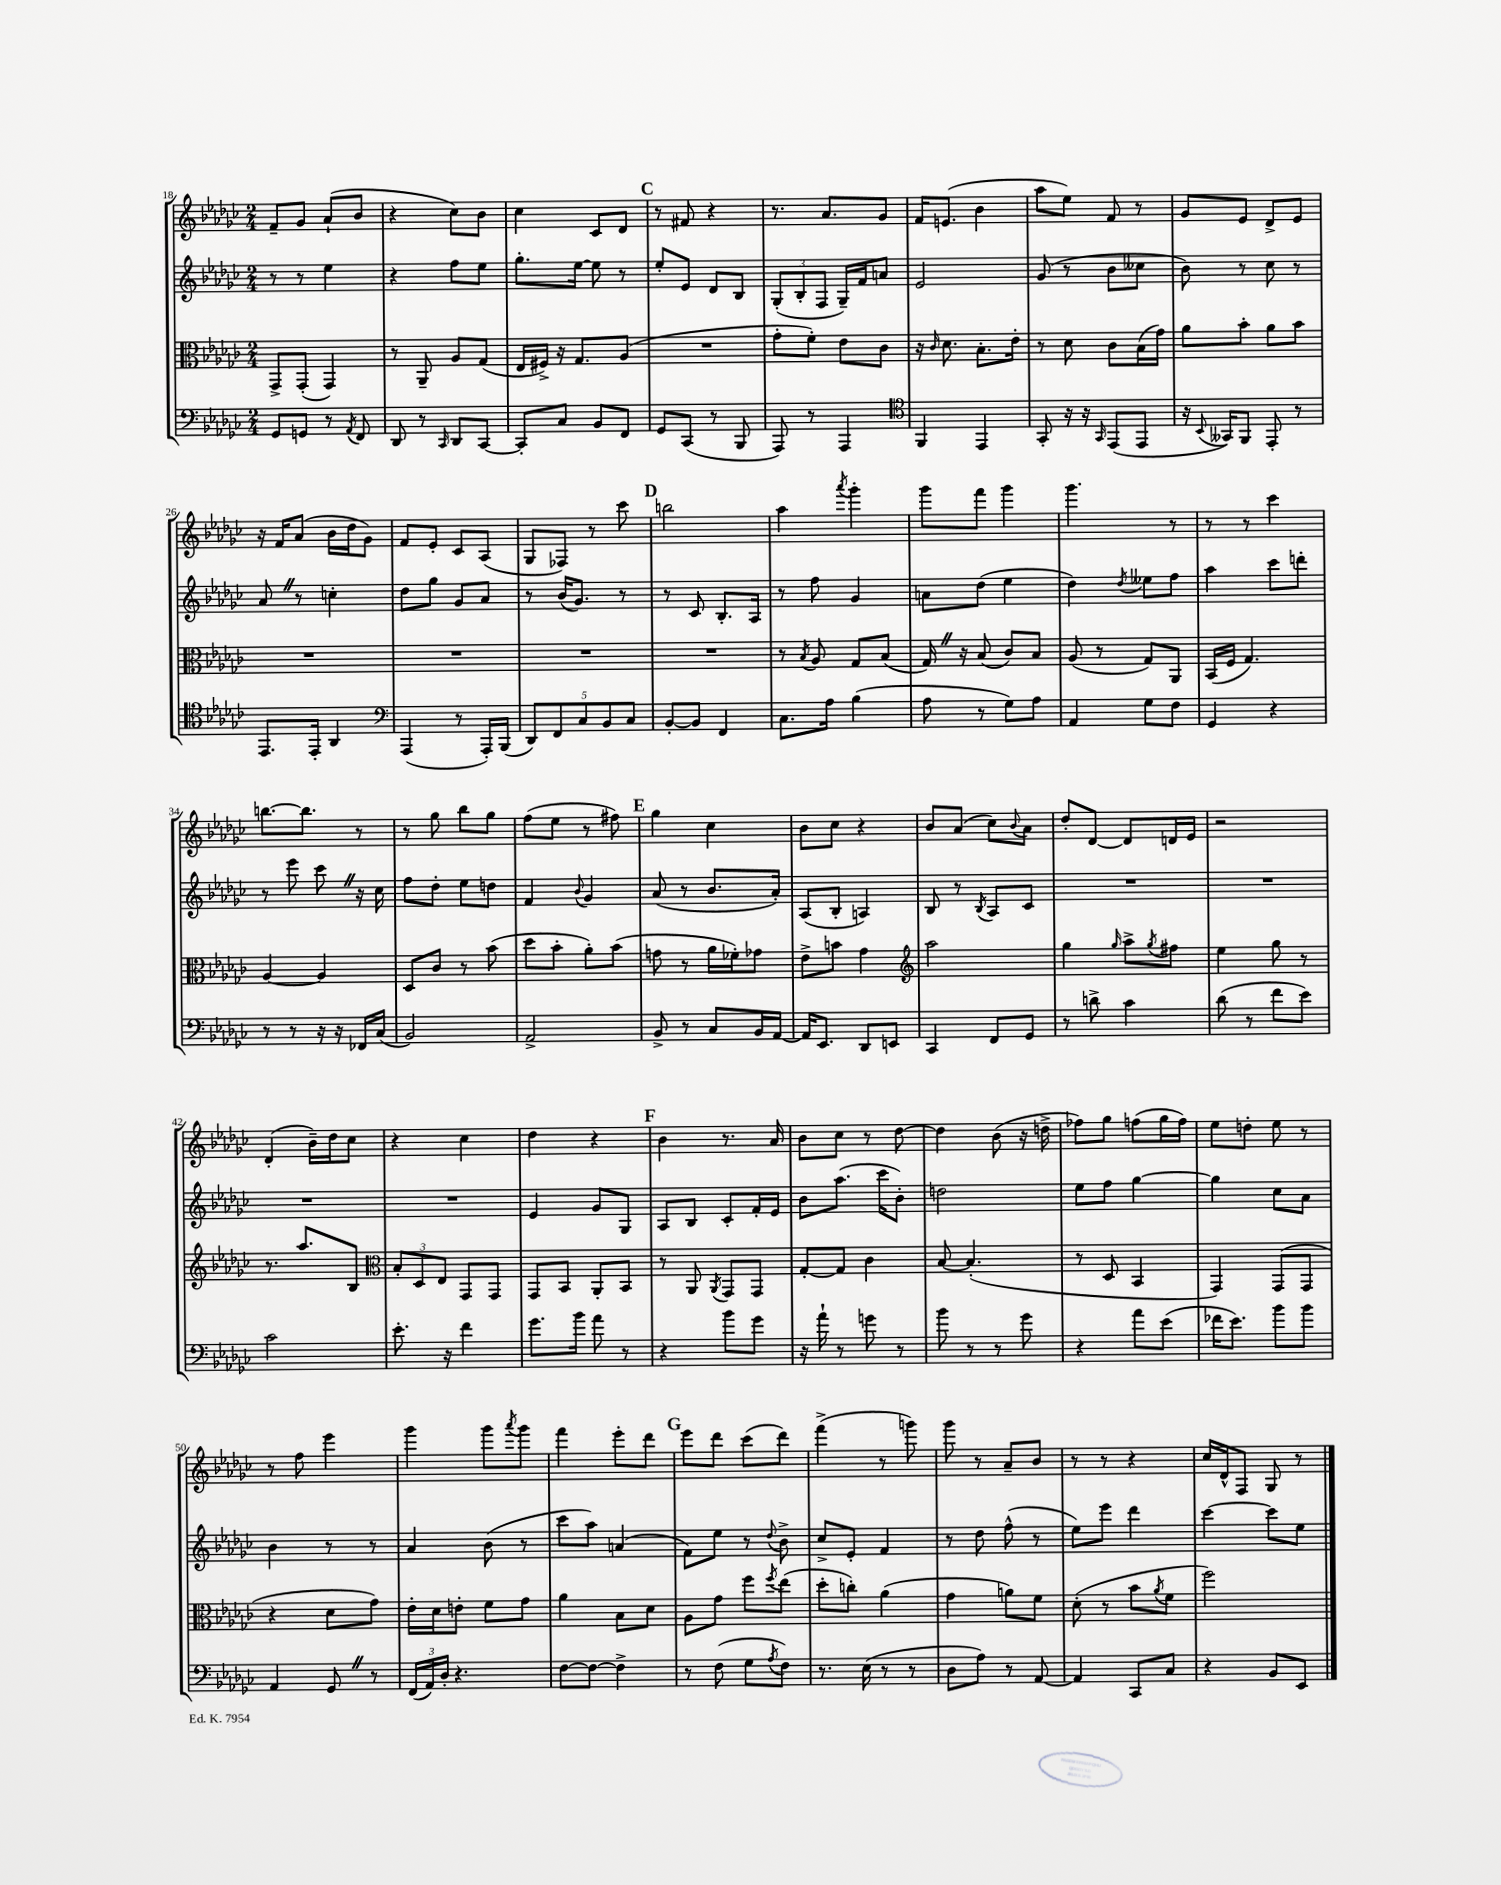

**kern	**kern	**kern	**kern
*part4	*part3	*part2	*part1
*staff4	*staff3	*staff2	*staff1
*clefF4	*clefC3	*clefG2	*clefG2
*k[b-e-a-d-g-c-]	*k[b-e-a-d-g-c-]	*k[b-e-a-d-g-c-]	*k[b-e-a-d-g-c-]
*M2/4	*M2/4	*M2/4	*M2/4
=18	=18	=18	=18
8GG-/L	8GG-^/L	8r	8f~/L
8GGn/J	(8GG-'/J	8r	8g-/J
8r	4GG-/)	4ee-\	(8a-`/L
8qAA-/	.	.	.
8FF/	.	.	8b-/J
=19	=19	=19	=19
8DD-/	8r	4r	4r
8r	8AA-~/	.	.
16qqCC-/	.	.	.
8DD-/L	8A-/L	8ff\L	8cc-\L)
[8CC-/J	(8G-/J	8ee-\J	8b-\J
=20	=20	=20	=20
8CC-'/L]	16E-/LL	8.gg-'\L	4cc-\
.	16F#X^/JJ)	.	.
8C-/J	16r	.	.
.	8.G-/L	[16ee-\Jk	.
8BB-/L	.	8ee-\]	8c-/L
8FF/J	(8A-/J	8r	8d-/J
!!LO:REH:place=s1:t=C
=21	=21	=21	=21
8GG-/L	2r	8ee-'/L	8r
(8CC-/J	.	8e-/J	8f#X/
8r	.	8d-/L	4r
8BBB-/	.	8B-/J	.
=22	=22	=22	=22
8AAA-/)	8g-'\L	(12G-'/L	8.r
.	.	12B-'/	.
8r	8f'\J)	.	.
.	.	12F/J	.
.	.	.	8.a-/L
4AAA-/	8e-\L	16G-~/LL)	.
.	.	16f/J	.
.	8c-\J	8an/J	8g-/J
=23	=23	=23	=23
*clefC4	*	*	*
4FF/	16r	2e-/	16f/KL
.	16qqc-/	.	.
.	8.d-\	.	(8.en/J
4EE-/	8.B-'\L	.	4b-\
.	16e-'\Jk	.	.
=24	=24	=24	=24
8GG-'/	8r	(8g-/	8aa-\L
16r	8d-\	8r	8ee-\J)
16r	.	.	.
16qqGG-/	.	.	.
(8EE-/L	8c-\L	8b-\L	8f/
8EE-/J	(16B-\L	8cc--X\J	8r
.	16g-\JJ)	.	.
=25	=25	=25	=25
16r	8a-\L	8b-\)	8g-/L
8qqBB-/	.	.	.
16GG--X/KL)	.	.	.
8FF/J	8b-'\J	8r	8e-/J
8EE-'/	8a-\L	8cc-\	8d-^/L
8r	8b-\J	8r	8e-/J
!!LO:LB:g=z
=26	=26	=26	=26
8.EE-/L	2r	8a-Z/	16r
.	.	.	16f/KL
.	.	8r	(8a-/J
16EE-'/Jk	.	.	.
4AA-/	.	4ccn'\	16b-\LL
.	.	.	16dd-\J
.	.	.	8g-\J)
=27	=27	=27	=27
*clefF4	*	*	*
(4AAA-/	2r	8dd-\L	8f/L
.	.	8gg-\J	8e-'/J
8r	.	8g-/L	8c-/L
16AAA-'/LL)	.	8a-/J	(8A-/J
(16BBB-/JJ	.	.	.
=28	=28	=28	=28
10DD-/L)	2r	8r	8G-/L
10FF/	.	.	.
.	.	(16b-/KL	8F-X/J)
.	.	8.g-/J)	.
10C-/	.	.	.
.	.	.	8r
10BB-/	.	.	.
.	.	8r	8ccc-\
10C-/J	.	.	.
!!LO:REH:place=s1:t=D
=29	=29	=29	=29
[8BB-'/L	2r	8r	2bbn\
8BB-/J]	.	8c-/	.
4FF/	.	8.B-'/L	.
.	.	16A-/Jk	.
=30	=30	=30	=30
8.C-\L	8r	8r	4aa-\
.	8qB-/	.	.
.	8A-/	8ff\	.
16A-\Jk	.	.	.
.	.	.	8qaaa-/
(4B-\	8G-/L	4g-/	4ggg-'\
.	(8B-/J	.	.
=31	=31	=31	=31
8A-\	16G-Z/)	8an\L	8ggg-\L
.	16r	.	.
8r	(8B-/	(8dd-\J	8fff\J
8G-\L)	8c-/L)	4ee-\	4ggg-\
8A-\J	8B-/J	.	.
=32	=32	=32	=32
4AA-/	(8A-/	4dd-\)	4.ggg-\
.	8r	.	.
.	.	8qdd-/	.
8G-\L	8G-/L)	8ee--X\L	.
8F\J	8AA-/J	8ff\J	8r
=33	=33	=33	=33
4GG-/	(16BB-/LL	4aa-\	8r
.	16F/JJ	.	.
.	4.G-/)	.	8r
4r	.	8ccc-\L	4ccc-\
.	.	8dddn'\J	.
!!LO:LB:g=z
=34	=34	=34	=34
8r	[4A-/	8r	[8.bbn\L
8r	.	8eee-\	.
.	.	.	8.bb\J]
16r	4A-/]	8ccc-Z\	.
16r	.	.	.
16FF-X/LL	.	16r	8r
(16C-/JJ	.	16cc-\	.
=35	=35	=35	=35
2BB-/)	8D-/L	8ff\L	8r
.	8c-/J	8dd-'\J	8gg-\
.	8r	8ee-\L	8bb-\L
.	(8b-\	8ddn\J	8gg-\J
=36	=36	=36	=36
2AA-^/	8dd-\L	4f/	(8ff\L
.	8b-'\J	.	8ee-\J
.	.	8qqb-/	.
.	8a-'\L)	4g-/	8r
.	(8b-\J	.	8ff#X\)
!!LO:REH:place=s1:t=E
=37	=37	=37	=37
8BB-^/	8gn\	(8a-/	4gg-\
8r	8r	8r	.
8C-/L	16a-\LL	8.b-/L	4cc-\
.	16f-X'\J)	.	.
16BB-/L	8g-X\J	.	.
[16AA-/JJ	.	16a-'/Jk)	.
=38	=38	=38	=38
16AA-/KL]	8e-^\L	(8A-/L	8b-\L
8.EE-/J	.	.	.
.	8bn\J	8B-'/J	8cc-\J
8DD-/L	4g-\	4An/)	4r
8EEn/J	.	.	.
=39	=39	=39	=39
*	*clefG2	*	*
4CC-/	2aa-\	8B-/	8b-/L
.	.	8r	(8a-/J
.	.	8qB-/	.
8FF/L	.	8A-/L	8cc-\L)
.	.	.	8qqb-/
8GG-/J	.	8c-/J	8a-\J
=40	=40	=40	=40
8r	4gg-\	2r	8dd-'/L
8dn^\	.	.	[8d-/J
.	16qqgg-/	.	.
4c-\	8aa-^\L	.	8d-/L]
.	8qgg-/	.	.
.	8ff#X\J	.	16dn/L
.	.	.	16e-/JJ
=41	=41	=41	=41
(8d-\	4ee-\	2r	2r
8r	.	.	.
8f\L	8gg-\	.	.
8e-\J)	8r	.	.
!!LO:LB:g=z
=42	=42	=42	=42
2c-\	8.r	2r	(4d-'/
.	8.aa-/L	.	.
.	.	.	16b-~\LL)
.	.	.	16dd-\J
.	8B-/J	.	8cc-\J
=43	=43	=43	=43
*	*clefC3	*	*
8.e-'\	12B-'/L	2r	4r
.	12D-/	.	.
.	12E-/J	.	.
16r	.	.	.
4f\	8GG-/L	.	4cc-\
.	8GG-/J	.	.
=44	=44	=44	=44
8.g-\L	8GG-/L	4e-/	4dd-\
.	8BB-/J	.	.
16b-\Jk	.	.	.
8a-\	8AA-'/L	8g-/L	4r
8r	8BB-/J	8G-/J	.
!!LO:REH:place=s1:t=F
=45	=45	=45	=45
4r	8r	8A-/L	4b-\
.	8AA-/	8B-/J	.
.	8qAA-/	.	.
8b-\L	8GG-/L	8c-'/L	8.r
8g-\J	8GG-/J	16f'/L	.
.	.	16e-/JJ	16a-/
=46	=46	=46	=46
16r	[8G-'/L	8b-\L	8b-\L
16a-`\	.	.	.
8r	8G-/J]	(8.aa-\J	8cc-\J
8gn\	4c-\	.	8r
.	.	16ccc-\KL	.
8r	.	8b-'\J)	[8dd-\
=47	=47	=47	=47
8b-\	[8B-/	2ddn\	4dd-\]
8r	(4.B-'/]	.	.
8r	.	.	(8b-\
8g-\	.	.	16r
.	.	.	16ddn^\
=48	=48	=48	=48
4r	8r	8ee-\L	8ff-X\L)
.	8D-/	8ff\J	8gg-\J
8a-\L	4BB-/	[4gg-\	(8ffn\L
(8e-\J	.	.	16gg-\L
.	.	.	16ff\JJ)
=49	=49	=49	=49
16f-X\KL	4GG-/)	4gg-\]	8ee-\L
8.e-\J)	.	.	.
.	.	.	8ddn'\J
8b-\L	(8GG-/L	8cc-\L	8ee-\
8b-\J	8GG-/J	8a-\J	8r
!!LO:LB:g=z
=50	=50	=50	=50
4AA-/	4r	4b-\	8r
.	.	.	8ff\
8GG-Z/	8d-\L	8r	4eee-\
8r	8g-\J)	8r	.
=51	=51	=51	=51
(24FF/LL	16e-'\LL	4a-/	4ggg-\
24AA-/)	.	.	.
.	16d-\J	.	.
24D-'/JJ	.	.	.
4.r	8en'\J	.	.
.	8f\L	(8b-\	8ggg-\L
.	.	.	8qaaa-/
.	8g-\J	8r	8ggg-\J
=52	=52	=52	=52
[8F\L	4a-\	8ccc-\L	4fff\
8F\J_	.	8aa-\J)	.
4F^\]	8B-\L	(4an/	8eee-'\L
.	8d-\J	.	8ddd-\J
!!LO:REH:place=s1:t=G
=53	=53	=53	=53
8r	8A-\L	8f\L)	8eee-\L
(8F\	8g-\J	8ee-\J	8ddd-\J
8G-\L	8ff\L	8r	(8ccc-\L
8qA-/	8qff/	8qqdd-/	.
8F\J)	(8ee-\J	8b-^\	8ddd-\J)
=54	=54	=54	=54
8.r	8dd-'\L	8cc-^/L	(4fff^\
.	8ccn'\J)	8e-'/J	.
(16E-\	.	.	.
8r	(4a-\	4f/	8r
8r	.	.	8gggn\)
=55	=55	=55	=55
8D-\L	4g-\	8r	8ggg-\
8A-\J)	.	8dd-\	8r
8r	8an\L)	(8ff^^\	8a-~/L
[8AA-/	8f\J	8r	8b-/J
=56	=56	=56	=56
4AA-/]	(8d-'\	8ee-\L)	8r
.	8r	8eee-\J	8r
8CC-/L	8b-\L	4ddd-\	4r
.	8qa-/	.	.
8C-/J	8f\J	.	.
=57	=57	=57	=57
4r	2ff\)	[4ccc-\	16cc-/LL
.	.	.	16d-^^/J
.	.	.	8F/J
8BB-/L	.	8ccc-\L]	8G-/
8EE-/J	.	8ee-\J	8r
==	==	==	==
*-	*-	*-	*-
